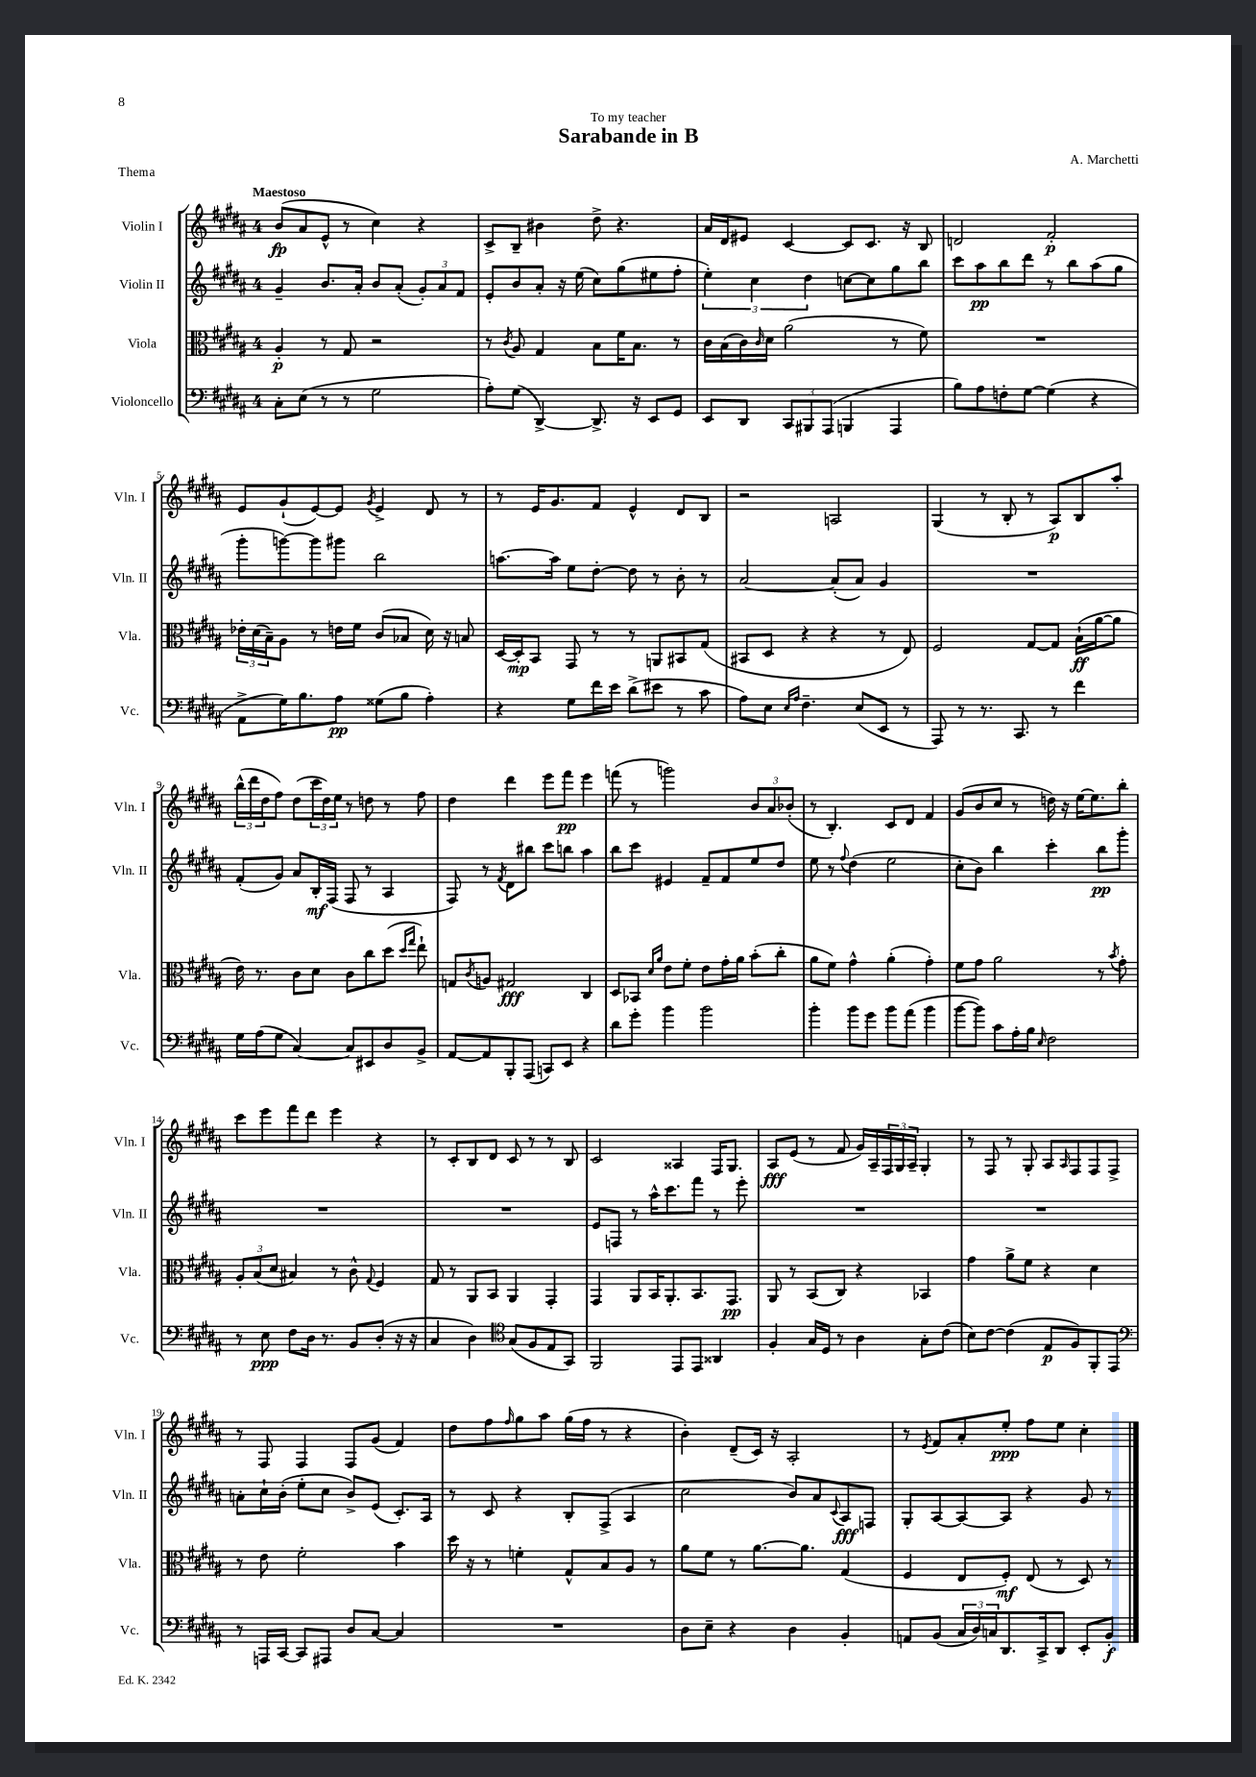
\header { title = "Sarabande in B" composer = "A. Marchetti" dedication = "To my teacher" piece = "Thema" }
<<
\new StaffGroup <<
\new Staff = "s0" \with { instrumentName = "Violin I" shortInstrumentName = "Vln. I" } {
    \clef treble \key b \major \once \override Staff.TimeSignature.style = #'single-digit \time 4/4 \tempo "Maestoso"
    b'8\fp( ais'8 e'8-^ r8 cis''4) r4 |
    cis'8-> b8-- bis'4 dis''8-> r4. |
    ais'16 dis'16 eis'8 cis'4~ cis'8 cis'8. r16 b8 |
    d'2 fis'2-.\p |
    e'8 gis'8-!( e'8~) e'8 \acciaccatura { gis'8 } e'4-> dis'8 r8 |
    r8 e'16 gis'8. fis'8 e'4-^ dis'8 b8 |
    r2 a2 |
    gis4( r8 b8-. r8 ais8\p) b8 ais''8-. |
    \tuplet 3/2 { b''16-^( dis'''16 dis''16 } fis''8) dis''8( \tuplet 3/2 { cis'''16 dis''16) e''16 } r8 d''8 r8 fis''8 |
    dis''4 dis'''4 e'''8 fis'''8\pp e'''4 |
    f'''8( r8 g'''2) \tuplet 3/2 { b'8 ais'8 bes'8-.( } |
    r8 b4.-.) cis'8 dis'8 fis'4 |
    gis'8( b'8 cis''8 r8 d''16) r16 e''16~ e''8. b''8-. |
    cis'''8 e'''8 fis'''8 dis'''8 e'''4 r4 |
    r8 cis'8-. b8 dis'8 cis'8 r8 r8 b8 |
    cis'2 aisis4 fis16 gis8. |
    ais8\fff e'8( r8 fis'8 gis'16) ais16-- \tuplet 3/2 { fis16 gis16 ais16-- } gis4-. |
    r8 fis8 r8 gis8-. ais8 \grace { ais16 } fis8 fis8 fis8-> |
    r8 fis8 fis4 fis8 gis'8( fis'4) |
    dis''8 fis''8 \grace { fis''16 } gis''8 ais''8 gis''16( fis''16 r8 r4 |
    b'4-.) dis'8--( cis'16) r16 ais2-. |
    r8 \acciaccatura { e'8 } fis'8 ais'8-. e''8-.\ppp fis''8 e''8 cis''4-. \bar "|." |
}
\new Staff = "s1" \with { instrumentName = "Violin II" shortInstrumentName = "Vln. II" } {
    \clef treble \key b \major \once \override Staff.TimeSignature.style = #'single-digit \time 4/4
    gis'4-- b'8. ais'16-. b'8 ais'8-.( \tuplet 3/2 { gis'8-.) ais'8 fis'8 } |
    e'8-. b'8 ais'8-. r16 e''16( cis''8) gis''8( eis''8 fis''8-. |
    \tuplet 3/2 { e''4-.) cis''4 dis''4 } c''8~ c''8 gis''8 b''8 |
    cis'''8 ais''8\pp b''8 dis'''8 r8 b''8 ais''8( gis''8 |
    gis'''8-. g'''8~) g'''8 gis'''8 b''2 |
    a''8.~ a''16 e''8 dis''8~-. dis''8 r8 b'8-. r8 |
    ais'2~ ais'8-.( ais'8) gis'4 |
    R1 |
    fis'8-.( gis'8) ais'8 b16-.\mf fis16( fis8 r8 ais4 |
    fis8) r8 \acciaccatura { fis'8 } dis'8 bis''8 cis'''8 b''8 ais''4 |
    b''8 cis'''8 eis'4 fis'8-- fis'8 e''8 dis''8 |
    e''8 r8 \appoggiatura { fis''8 } dis''4( e''2 |
    cis''8-. b'8) b''4 cis'''4-. b''8\pp gis'''8-. |
    R1 |
    R1 |
    e'8 f8 r8 ais''16-^ cis'''8. fis'''8 r8 e'''8-. |
    R1 |
    R1 |
    a'8-. cis''16-! b'16-.( e''8-. cis''8 b'8->) e'8( cis'8.-.) ais16 |
    r8 cis'8 r4 b8-. fis8->( ais4 |
    cis''2 b'8) ais'8 \appoggiatura { cis'8 } ais8\fff f8 |
    gis8-. ais8~ ais8~ ais8 r4 gis'8 r8 \bar "|." |
}
\new Staff = "s2" \with { instrumentName = "Viola" shortInstrumentName = "Vla." } {
    \clef alto \key b \major \once \override Staff.TimeSignature.style = #'single-digit \time 4/4
    ais4-.\p r8 gis8 r2 |
    r8 \acciaccatura { cis'8 } ais8 gis4 b8 fis'16 b8. r8 |
    cis'16 b16( cis'16) \grace { cis'16 } dis'16 ais'2( r8 fis'8) |
    R1 |
    \tuplet 3/2 { ees'16-. dis'16( b16--) } ais8 r8 e'16 fis'16 cis'8( bes8 dis'16) r16 b8 |
    dis16~ dis16-.\mp b,8 gis,8 r8 r8 a,8 bis,8 gis8( |
    bis,8 dis8 r4 r4 r8 e8) |
    fis2 gis8~ gis8 b16-!\ff( ais'16~ ais'8 |
    e'16) r8. cis'8 dis'8 cis'8 cis''8 dis''8( \grace { dis''16 gis''16 } e''8-!) |
    g8 \acciaccatura { cis'8 } a8 gis2\fff cis4 |
    dis8 bes,8 \grace { dis'16 ais'16 } e'8 fis'8-. e'8 gis'16-. ais'16 b'8-.( cis''8-. |
    ais'8 fis'8) gis'4-^ ais'4-.( gis'4-.) |
    fis'8 gis'8 ais'2 r8 \acciaccatura { b'8 } gis'8-. |
    \tuplet 3/2 { ais8-. b8( dis'8 } bis4) r8 cis'8-^ \appoggiatura { gis8 } fis4 |
    gis8 r8 ais,8 b,8 ais,4 gis,4-. |
    gis,4 ais,8 b,16 ais,8.-. b,8. gis,8.\pp |
    ais,8 r8 b,8( cis8) r4 bes,4 |
    gis'4 ais'8-> fis'8 r4 dis'4 |
    r8 e'8 fis'2-. b'4 |
    dis''16 r16 r8 f'4-. gis8-^ b8 ais8 r8 |
    ais'8 fis'8 r8 ais'8.~ ais'8. gis4( |
    fis4 e8 fis8-.\mf) e8( r8 dis8) r8 \bar "|." |
}
\new Staff = "s3" \with { instrumentName = "Violoncello" shortInstrumentName = "Vc." } {
    \clef bass \key b \major \once \override Staff.TimeSignature.style = #'single-digit \time 4/4
    cis8-. e8( r8 r8 gis2 |
    ais8-.) gis8( dis,4~->) dis,8.-> r16 e,8 gis,8 |
    e,8 dis,8 \tuplet 3/2 { cis,8 bis,,8 ais,,8( } b,,4 ais,,4 |
    b8) ais8 f8-. gis8~ gis4( r4 |
    ais,8-> gis16) b8. ais8\pp gisis8( b8 ais4-.) |
    r4 gis8 fis'16 e'16 dis'8->( eis'8 r8 cis'8 |
    ais8) e8 \grace { e16 ais16 } fis4.-- e8( e,8 r8 |
    ais,,8) r8 r8. cis,8. r8 fis'4 |
    gis16 ais16( gis8 cis4~) cis8 eis,8 dis8 b,8-> |
    ais,8~ ais,8 b,,8-. ais,,8( c,8) e,8 r4 |
    dis'8 gis'8-. b'4 b'2 |
    b'4-. b'8 gis'8 b'8 ais'8( b'4 |
    b'8~ b'8) cis'8 ais16-. b16 \grace { e16 } fis2 |
    r8 e8\ppp fis8 dis16 r8. b,8 dis8-.( r16 r16 |
    cis4 dis4) \clef tenor gis8( fis8 e8 gis,8) |
    fis,2 e,8 e,8 aisis,4 |
    fis4-. gis16 dis16 r8 ais4 gis8-. cis'8( |
    b8) cis'8~ cis'4( e8\p fis8) fis,8-. e,8 |
    \clef bass r8 a,,16 cis,16~ cis,8 ais,,8 dis8 cis8~ cis4 |
    R1 |
    dis8 e8-- r4 dis4 b,4-. |
    a,8 b,8( \tuplet 3/2 { cis16 dis16) c16 } dis,8. cis,16-> dis,8 e,8-. b,8-.\f \bar "|." |
}
>>
>>
